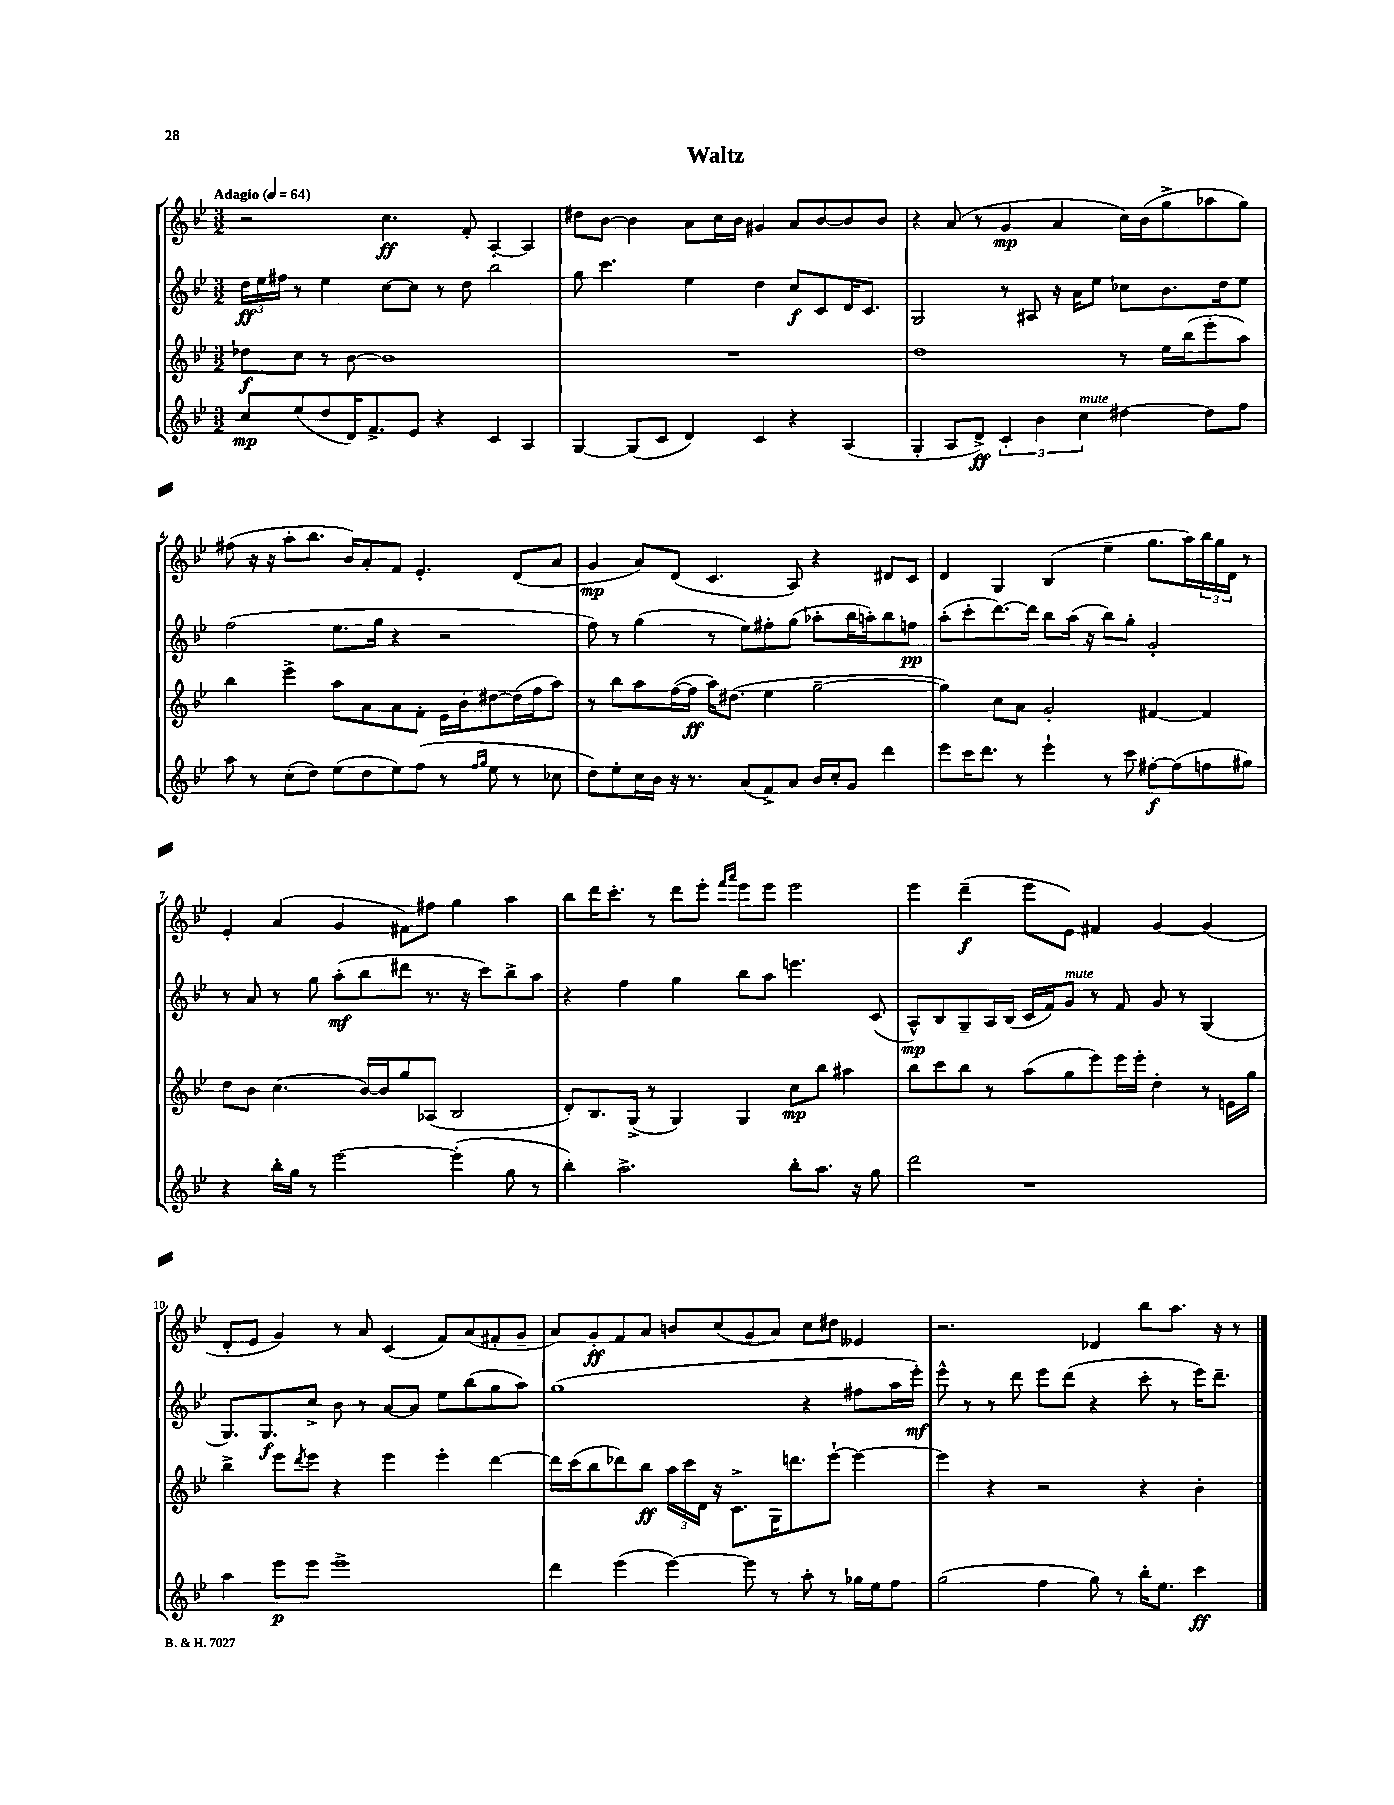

**kern	**kern	**kern	**kern
*staff4	*staff3	*staff2	*staff1
*clefG2	*clefG2	*clefG2	*clefG2
*k[b-e-]	*k[b-e-]	*k[b-e-]	*k[b-e-]
*M3/2	*M3/2	*M3/2	*M3/2
*MM64	*MM64	*MM64	*MM64
8cc	8dd-	24dd	2r
.	.	24ee-	.
.	.	24ff#	.
(8ee-	8cc	8r	.
8dd	8r	4ee-	.
16d)	[8b-	.	.
8.f^	.	.	.
.	1b-]	[8cc	4.cc
8e-	.	8cc]	.
4r	.	8r	.
.	.	8dd	8f'
4c	.	2bb-	[4A'
4A	.	.	4A]
=	=	=	=
[4G	1.r	8gg	8dd#
.	.	4.ccc	[8b-
(8G]	.	.	4b-]
8c	.	.	.
4d)	.	4ee-	8a
.	.	.	16cc
.	.	.	16b-
4c	.	4dd	4g#
4r	.	8cc	8a
.	.	8c	[8b-
(4A	.	16d	8b-]
.	.	8.c	.
.	.	.	8b-
=	=	=	=
4G'	1dd	2G	4r
8A	.	.	(8a
8d^)	.	.	8r
6c'	.	8r	4g
.	.	8A#	.
6b-	.	.	.
.	.	16r	4a
.	.	16a	.
6cc	.	.	.
.	.	8ee-	.
[4dd#	8r	8cc-	16cc)
.	.	.	(16b-
.	16ee-	8.b-	8gg^
.	(16bb-	.	.
8dd#]	8eee-'	.	8aa-
.	.	16dd	.
8ff	8aa)	8ee-	8gg)
=	=	=	=
8aa	4bb-	(2ff	(8ff#
8r	.	.	16r
.	.	.	16r
(8cc'	4eee-^	.	8aa'
8dd)	.	.	8.bb-
(8ee-	8aa	8.ee-	.
.	.	.	16b-)
8dd	8a	.	8a'
.	.	16gg	.
8ee-)	8a	4r	8f
(8ff	8f'	.	4.e-'
8r	16e-	2r	.
.	16b-'	.	.
16qqff	.	.	.
16qqgg	.	.	.
8ee-	[8dd#	.	.
8r	(16dd#]	.	(8d
.	16ff	.	.
8cc-	8aa)	.	8a
=	=	=	=
8dd)	8r	8ff)	4g
8ee-'	8bb-	8r	.
16cc	8aa	(4gg	8a)
16b-	.	.	.
16r	([16ff	.	(8d
8.r	16ff]	.	.
.	16aa)	8r	4.c
.	(8.dd#	.	.
(8a	.	8ee-)	.
8f^)	4ee-	8ff#'	.
8a	.	(8gg	8A)
16b-	[2gg~	8aa-'	4r
16cc'	.	.	.
8g	.	16bb-	.
.	.	16aa')	.
4ddd	.	8bb-	8d#
.	.	8ff	8c
=	=	=	=
8eee-	4gg])	(8aa'	4d
16ccc	.	8ccc'	.
8.ddd	.	.	.
.	8cc	[8.ddd)	4G
8r	8a	.	.
.	.	16ddd]	.
4eee-`	2g'	8bb-	(4B-
.	.	(16aa	.
.	.	16r	.
8r	.	8bb-)	4ee-~
8ccc	.	8gg'	.
[8ff#'	[4f#	2g'	8.gg
(8ff#]	.	.	.
.	.	.	16aa)
8ff	4f#]	.	24bb-
.	.	.	24gg
.	.	.	24d
8gg#)	.	.	8r
=	=	=	=
4r	8dd	8r	4e-'
.	8b-	8a	.
16bb-'	(4.cc	8r	(4a
16gg	.	.	.
8r	.	8gg	.
[2eee-	.	(8aa'	4g
.	[16b-)	8bb-	.
.	16b-]	.	.
.	8gg	8ddd#	8f#)
.	(8A-	8.r	8ff#
(4eee-']	2B-	.	4gg
.	.	16r	.
.	.	8ccc)	.
8gg	.	8bb-^	4aa
8r	.	8aa	.
=	=	=	=
4bb-')	8d')	4r	8bb-
.	8.B-	.	16ddd
.	.	.	8.ccc'
2.aa^	.	4ff	.
.	(16G^	.	.
.	8r	.	8r
.	4G)	4gg	8ddd
.	.	.	8eee-'
.	.	.	16qqfff
.	.	.	16qqaaa
.	4G	8bb-	8eee-
.	.	8aa	8eee-
8bb-'	8cc	4.eee	2eee-
8.aa	8bb-	.	.
.	4aa#	.	.
16r	.	.	.
8gg	.	(8c	.
=	=	=	=
2ddd	8bb-	8A^^)	4eee-
.	8ccc	8B-	.
.	8bb-	8G~	(4ddd~
.	8r	16A	.
.	.	(16B-	.
1r	(8aa	16c	8eee-
.	.	16f)	.
.	8gg	8g	8e-)
.	8eee-)	8r	4f#
.	16eee-	8f	.
.	16eee-'	.	.
.	4dd'	8g	[4g
.	.	8r	.
.	8r	(4G	(4g]
.	16e	.	.
.	16gg	.	.
=	=	=	=
4aa	4bb-^	8.G)	8d'
.	.	.	8e-
.	.	8.G	.
8eee-	8eee-	.	4g)
.	8qddd	.	.
8eee-	8eee-	8cc^	.
1eee-^	4r	8b-	8r
.	.	8r	8a
.	4eee-	[8a	(4c
.	.	8a]	.
.	4eee-'	8ee-	8f)
.	.	(8bb-	(8a
.	[4ddd	8gg	8f#'
.	.	8aa)	8g~
=	=	=	=
4ddd	16ddd]	(1gg	8a)
.	(16ccc	.	.
.	8bb-	.	8g'
(4eee-	8ddd-)	.	8f
.	8bb-	.	8a
[4eee-)	24aa	.	8b
.	24ccc	.	.
.	24d	.	.
.	16r	.	(8cc
.	8.c^	.	.
8eee-]	.	.	8g
8r	16G	.	8a)
.	8.ddd	.	.
8aa'	.	4r	8cc
8r	[8eee-`	.	8dd#
16gg-	4eee-_	8ff#	4e--
16ee-	.	.	.
8ff	.	16aa	.
.	.	16eee-')	.
=	=	=	=
(2gg	4eee-]	8eee-^^	2.r
.	.	8r	.
.	4r	8r	.
.	.	8ddd	.
4ff	2r	8eee-	.
.	.	(8ddd	.
8gg)	.	4r	4d-
8r	.	.	.
16bb-'	4r	8ccc'	8bb-
8.ee-	.	.	.
.	.	8r	8.aa
4ccc	4b-'	16eee-)	.
.	.	8.ddd~	16r
.	.	.	8r
==	==	==	==
*-	*-	*-	*-
